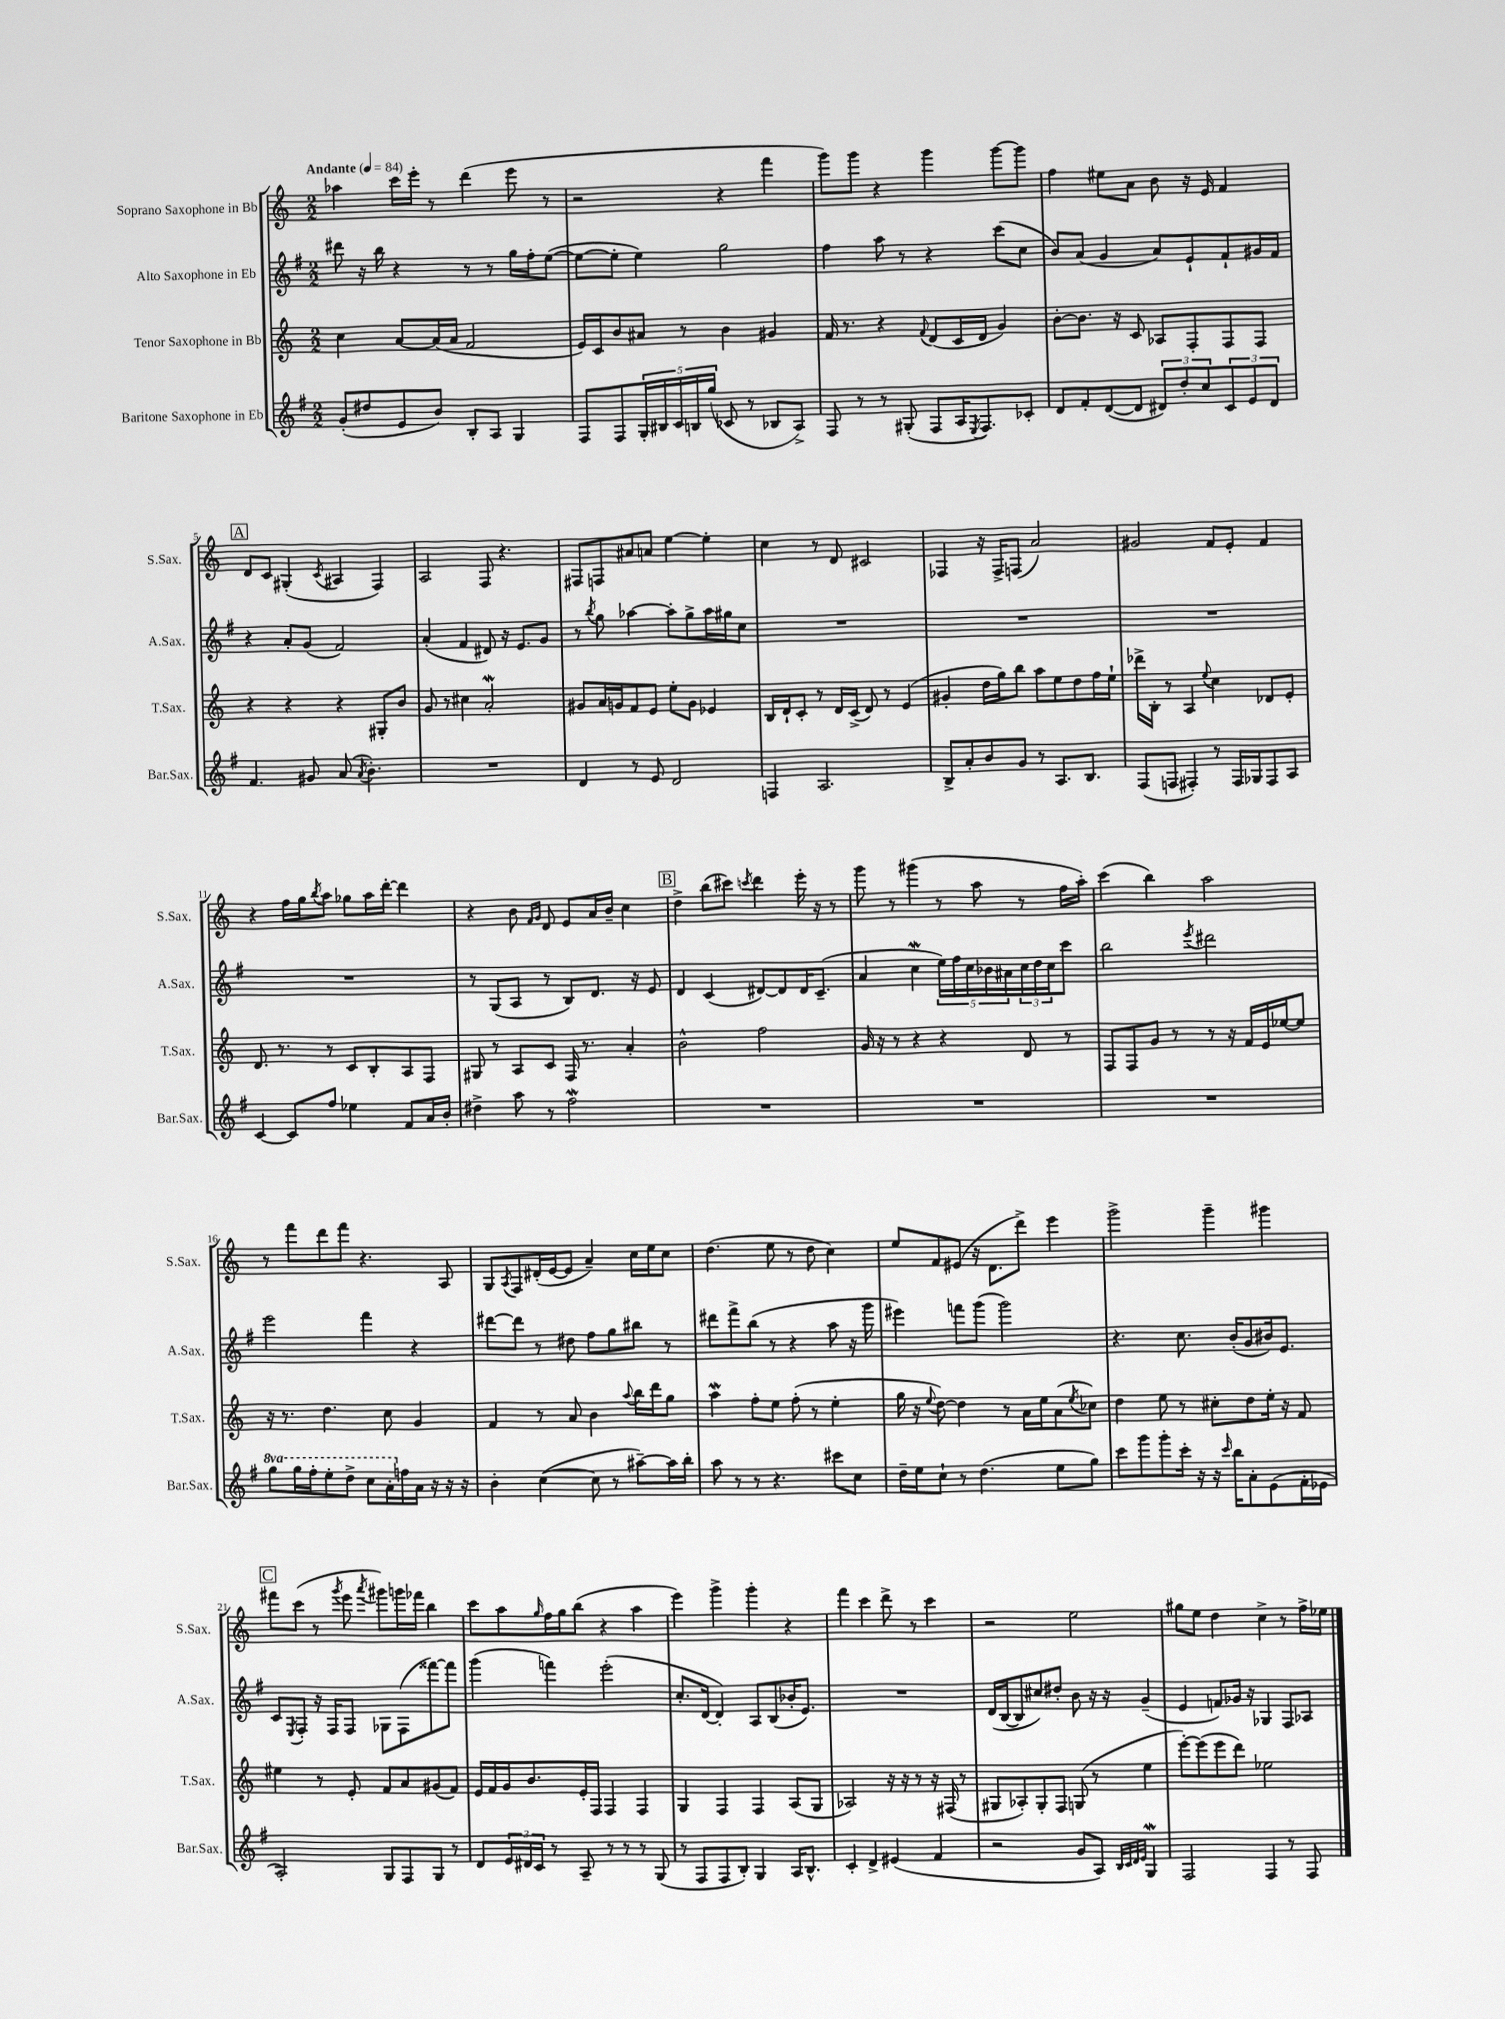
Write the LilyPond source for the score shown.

<<
\new StaffGroup <<
\new Staff = "s0" \with { instrumentName = "Soprano Saxophone in Bb" shortInstrumentName = "S.Sax." } {
    \clef treble \key c \major \numericTimeSignature \time 2/2 \tempo "Andante" 4 = 84
    aes''4 c'''16 e'''16-. r8 d'''4( e'''8 r8 |
    r2 r4 f'''4 |
    g'''8) g'''8 r4 g'''4 g'''8~ g'''8 |
    f''4 eis''8 a'8 b'8 r16 e'16 f'4 |
    \mark \markup { \box "A" } d'8 c'8 gis4-.( \acciaccatura { c'8 } ais4 f4) |
    a2 f8 r4. |
    fis8 f8 ais'8 a'8 e''4~ e''4-. |
    c''4 r8 d'8 cis'2 |
    fes4 r16 fes16-> f8( a'2) |
    gis'2 f'8 e'8-. f'4 |
    r4 f''16 g''16 \acciaccatura { b''8 } a''8 ges''8 a''16 d'''16~-. d'''4 |
    r4 b'8 \grace { f'16 g'16 } d'8 e'8 a'16 b'16-- c''4 |
    \mark \markup { \box "B" } d''4-> b''8( cis'''8) \acciaccatura { c'''8 } d'''4 e'''16-. r16 r8 |
    g'''8 r8 gis'''4( r8 a''8 r8 f''16 a''16-.) |
    c'''4( b''4) a''2 |
    r8 f'''8 d'''8 f'''8 r4. a8 |
    g8 \acciaccatura { a8 } f8 dis'16-.( e'16~ e'8 a'4--) c''16 e''16 c''8 |
    d''4.( e''8 r8 d''8 c''4) |
    e''8 f'8 eis'8( r16 d'8. d'''8->) e'''4 |
    g'''2-> g'''4-- gis'''4 |
    \mark \markup { \box "C" } fis'''8 c'''8( r8 \acciaccatura { g'''8 } e'''8 \acciaccatura { a'''8 } gis'''8) g'''16 fes'''16 b''4 |
    c'''8 a''8 \grace { g''16 } f''16 g''16 b''8( r4 a''4 |
    e'''4) g'''4-> g'''4-. r4 |
    f'''4 c'''4 d'''8-> r8 c'''4 |
    r2 e''2 |
    gis''8 e''8 d''4 c''4-> r8 f''16-> ees''16 \bar "|." |
}
\new Staff = "s1" \with { instrumentName = "Alto Saxophone in Eb" shortInstrumentName = "A.Sax." } {
    \clef treble \key g \major \numericTimeSignature \time 2/2
    dis'''8 r16 b''16 r4 r8 r8 g''16 fis''16-. e''8~( |
    e''8~ e''8-. e''4) g''2 |
    fis''4 a''8 r8 r4 c'''8( c''8 |
    b'8) a'8( g'4 a'8) e'8-! fis'8-! gis'16 fis'16 |
    \mark \markup { \box "A" } r4 a'8-. g'8( fis'2) |
    a'4-.( fis'4 dis'8) r16 e'8. g'8 |
    r8 \acciaccatura { b''8 } g''8 aes''4~ aes''8-. g''8-> aes''16 gis''16 c''8 |
    R1 |
    R1 |
    R1 |
    R1 |
    r8 g8( a8 r8 b8) d'8. r16 e'8 |
    \mark \markup { \box "B" } d'4 c'4( dis'8~) dis'8 dis'16 c'8.--( |
    a'4 c''4\mordent \tuplet 5/4 { e''16) fis''16 c''16 bes'16 ais'16 } \tuplet 3/2 { c''16 d''16 c''16 } c'''8 |
    b''2 \acciaccatura { e'''8 } dis'''2 |
    e'''2 fis'''4 r4 |
    dis'''8~ dis'''8 r8 dis''8 fis''8 g''8 bis''8 r8 |
    dis'''8 fis'''8-> b''8( r8 r4 a''8 r16 g'''16 |
    eis'''4) f'''8 g'''8( g'''2) |
    r4. c''8. b'16-.( g'8 bis'16) e'8. |
    \mark \markup { \box "C" } c'8 \acciaccatura { e8 } fis8-. r16 fis16 fis8 ges8 fis8( fisis'''8~) fisis'''8 |
    g'''4( f'''4) e'''2-.( |
    c''8.-. d'16~ d'4-.) a8 b8( bes'16-. e'8.) |
    R1 |
    d'16( b16~ b8 cis''8) dis''8-. b'8 r16 r16 g'4--( |
    e'4 f'8) ges'16 r16 ges4 fis8 aes8 \bar "|." |
}
\new Staff = "s2" \with { instrumentName = "Tenor Saxophone in Bb" shortInstrumentName = "T.Sax." } {
    \clef treble \key c \major \numericTimeSignature \time 2/2
    c''4 a'8~ a'16( a'16 f'2 |
    e'16) c'16 b'8 ais'8 r8 b'4 gis'4 |
    f'16 r8. r4 \appoggiatura { f'8 } d'8( c'16 d'16 g'4) |
    b'8~-. b'8. r16 c'8 aes8 f8-. f8 f8 |
    \mark \markup { \box "A" } r4 r4 r4 gis8-. b'8 |
    g'8 r8 cis''4 a'2-.\mordent |
    gis'8 a'16 g'16 f'8 e'8 e''8-. g'8 ees'4 |
    b16 d'16-! c'8-. r8 d'16 c'16->( d'8) r8 e'4( |
    gis'4-. d''16 g''16) b''8 a''8 e''8 d''8 f''16 e''16-! |
    des'''16-> b16-. r8 a4 \appoggiatura { e''8 } c''4 des'8 e'8-. |
    d'8. r8. r8 c'8 b8-. a8 f8 |
    gis8 r8 a8 c'8 f16 r8. a'4-. |
    \mark \markup { \box "B" } b'2-^ f''2 |
    g'16 r16 r8 r4 r4 d'8 r8 |
    f8 f8 g'8 r8 r8 r16 f'16 e'16 ees''16~ ees''8 |
    r16 r8. d''4. c''8 g'4 |
    f'4 r8 a'8 b'4 \appoggiatura { a''8 } b''16 d'''16 g''8 |
    a''4\mordent f''8-. e''8 f''8-.( r8 e''4-. |
    g''16 r16 \appoggiatura { e''8 } d''8~) d''4 r8 a'16 e''16 a'8( \acciaccatura { e''8 } ces''8) |
    d''4 e''8 r8 cis''8-. d''8 e''16-. r16 f'8 |
    \mark \markup { \box "C" } eis''4 r8 e'8-. f'8 a'8 gis'8( f'8) |
    e'16 f'16 g'16 b'8. e'16-. f16 f4 f4 |
    g4 f4 f4 a8( g8 |
    aes2) r16 r16 r8 r16 fis16( r8 |
    gis8 aes8-.) gis8-. f8 g8( r8 e''4 |
    e'''8~-.) e'''8( e'''8 d'''8) ees''2 \bar "|." |
}
\new Staff = "s3" \with { instrumentName = "Baritone Saxophone in Eb" shortInstrumentName = "Bar.Sax." } {
    \clef treble \key g \major \numericTimeSignature \time 2/2 \set Staff.ottavationMarkups = #ottavation-simple-ordinals
    g'8-.( dis''8 e'8 b'8) b8-. a8 g4 |
    fis8 fis8 \tuplet 5/4 { g16-. bis16 c'16 b16 g''16( } ces'8 r8 bes8 a8->) |
    fis8 r8 r8 gis8-.( fis8 a16 \acciaccatura { e8 } fis8.) ces'8-. |
    d'8 fis'8-. d'8~( d'8 \tuplet 3/2 { dis'8) d''8-. c''8 } \tuplet 3/2 { c'8 e'8 dis'8 } |
    \mark \markup { \box "A" } fis'4. gis'8 a'8( \acciaccatura { a'8 } b'4.-.) |
    R1 |
    d'4 r8 e'8 d'2 |
    f4 a2. |
    b8-> a'8-. b'8 g'8 r8 a8. b8. |
    fis8( f8 fis4-.) r8 fis16 ges16 fis8 a8 |
    c'4~ c'8 fis''8 ees''4 fis'8 a'16 b'16-. |
    dis''4-> a''8 r8 fis''2\mordent |
    \mark \markup { \box "B" } R1 |
    R1 |
    R1 |
    \ottava #1 g'''8 g'''16 fis'''16-. e'''8-. d'''8-> c'''8 a''16-. \ottava #0 f''16 a'16 r16 r16 r16 |
    b'4-. c''4~( c''8 r8 ais''8~--) ais''16 b''16-. |
    a''8 r8 r8 r4. cis'''8 c''8 |
    d''16-- e''16 c''8-! r8 d''4.( e''8 g''8) |
    c'''8 g'''8 g'''8-. c'''16-. r16 r16 \grace { c'''16 } b''16 a'8-. e'8( fis'16-. ees'16 |
    \mark \markup { \box "C" } a2-.) g8 fis8 g8 r8 |
    d'8 \tuplet 3/2 { e'16 dis'16 c'16 } r8 a8-- r8 r8 r8 g8( |
    r8 fis8 fis8 b8-.) g4 a16 b8.-^ |
    c'4-. d'4-> eis'4( fis'4 |
    r2 g'8 a8) \grace { b32 c'32 d'32 e'32 } g4\mordent |
    fis2 fis4 r8 fis8 \bar "|." |
}
>>
>>
